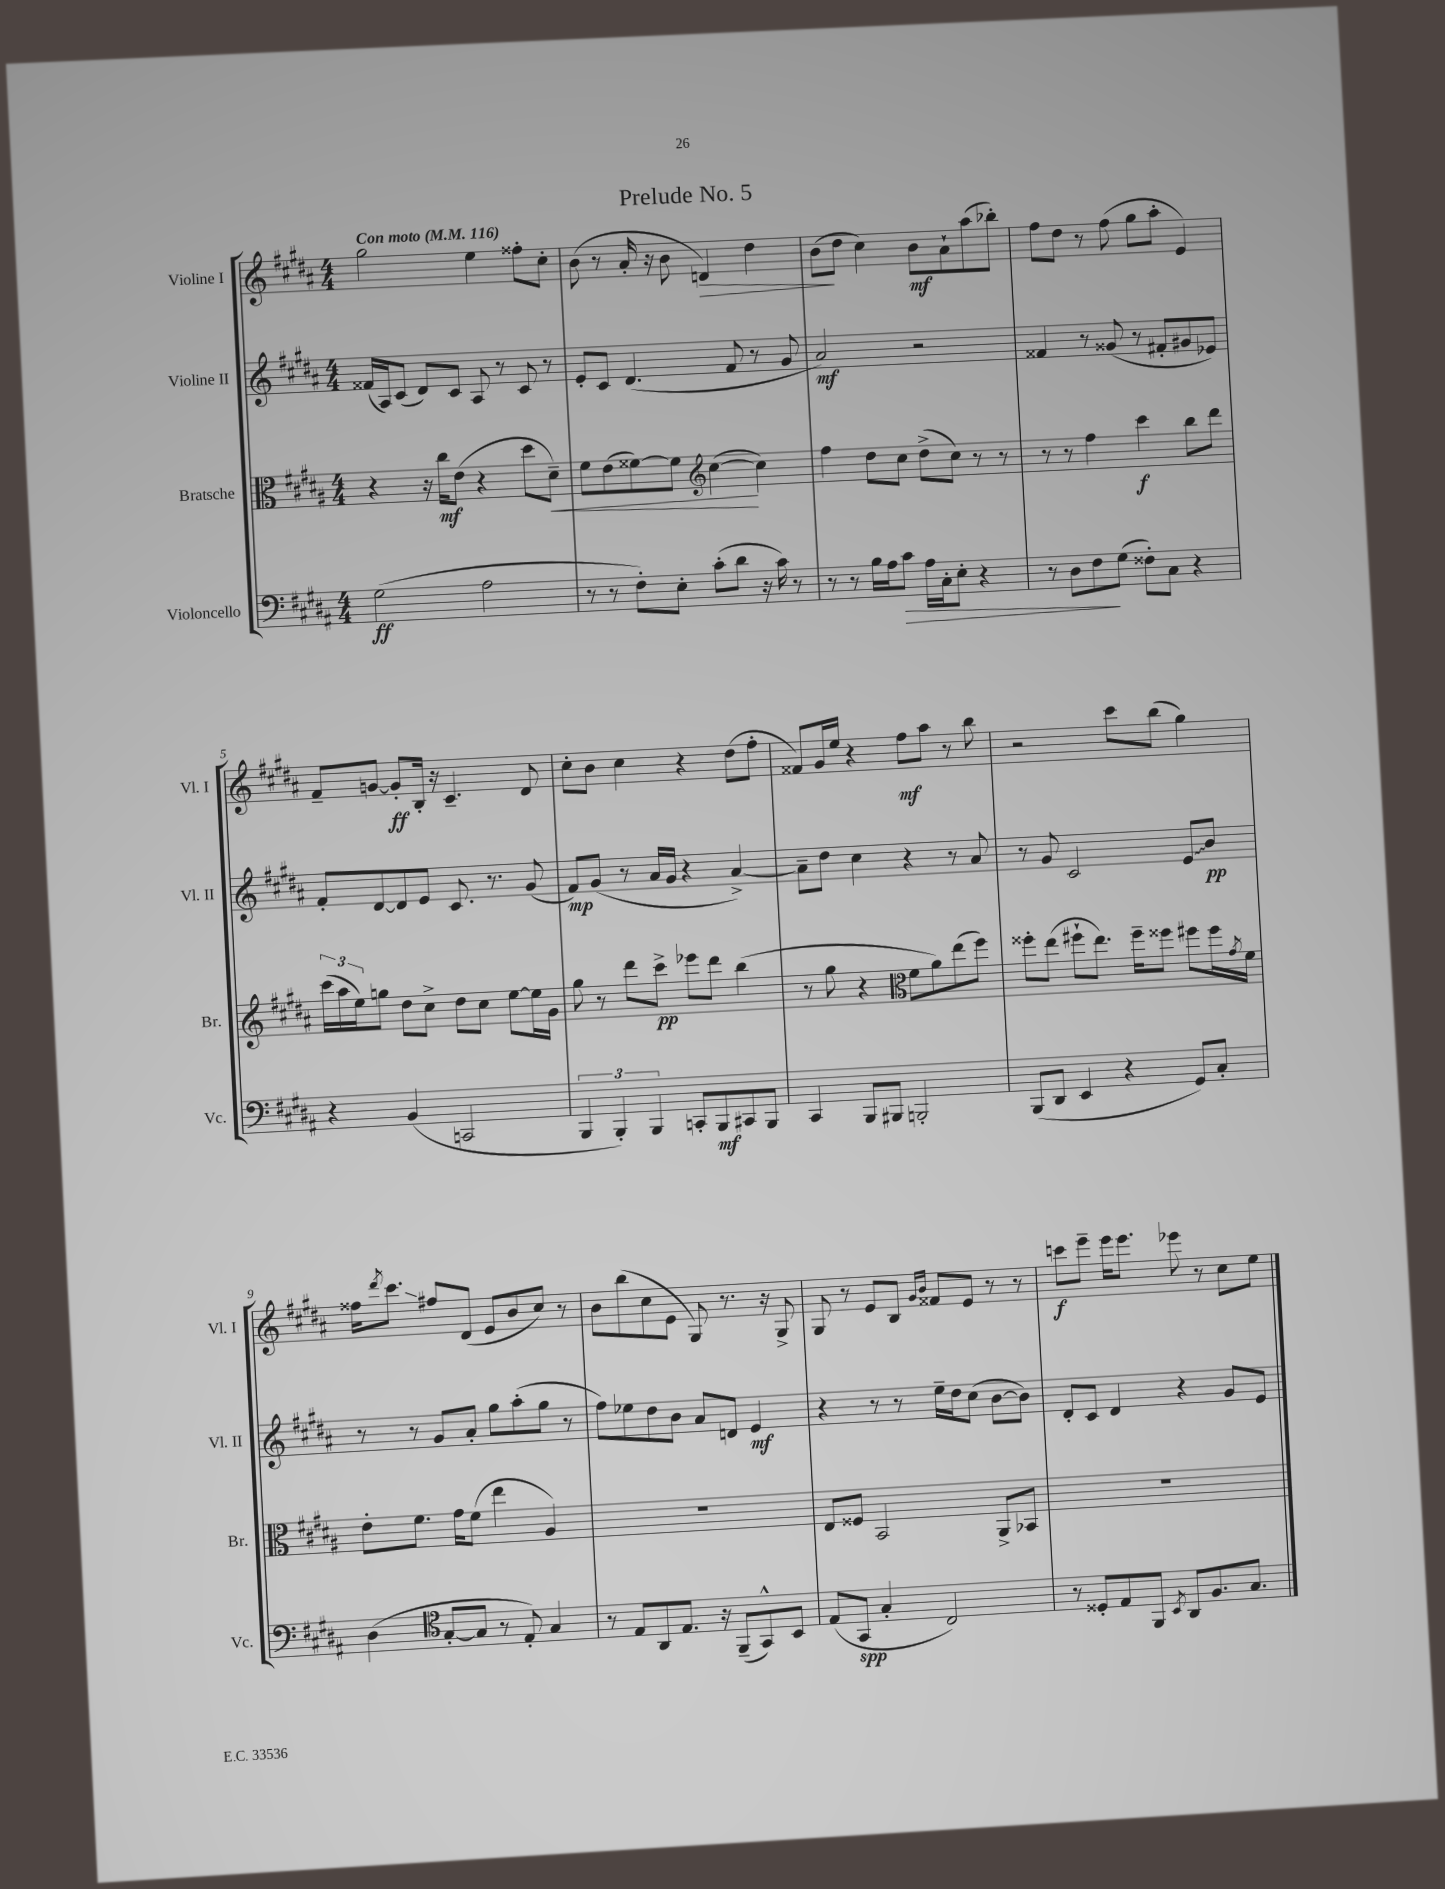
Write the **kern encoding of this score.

**kern	**kern	**kern	**kern
*staff4	*staff3	*staff2	*staff1
*clefF4	*clefC3	*clefG2	*clefG2
*k[f#c#g#d#a#]	*k[f#c#g#d#a#]	*k[f#c#g#d#a#]	*k[f#c#g#d#a#]
*M4/4	*M4/4	*M4/4	*M4/4
*MM116	*MM116	*MM116	*MM116
(2G#	4r	(16f##	2gg#
.	.	16A#)	.
.	.	(8c#	.
.	16r	8d#)	.
.	16cc#	.	.
.	(8e	8c#	.
2A#	4r	8A#	4ee
.	.	8r	.
.	8dd#	8c#	8ff##'
.	8d#~)	8r	8cc#'
=	=	=	=
8r	8f#	8e'	(8b
8r	(8e	8c#	8r
8F#')	[8f##)	(4.d#	16a#'
.	.	.	16r
8E'	8f##]	.	8b
*	*clefG2	*	*
(8c#'	([4cc#	.	4d)
8d#	.	8f#	.
16r	4cc#])	8r	4dd#
16c#)	.	.	.
8r	.	8g#	.
=	=	=	=
8r	4ff#	2a#)	(8b
8r	.	.	8dd#
16B	8dd#	.	4cc#)
16A#	.	.	.
8c#	8cc#	.	.
16A#	(8dd#^	2r	8b
16C#'	.	.	.
8E'	8cc#)	.	8a#`
4r	8r	.	(8aa#
.	8r	.	8bb-')
=	=	=	=
8r	8r	4f##	8ff#
8D#	8r	.	8dd#
8F#	4ff#	8r	8r
(8G#	.	(8g##	(8ff#
8F##')	4ccc#	8r	8gg#
8C#	.	8f#'	8aa#'
4r	8bb	8g#	4e)
.	8ddd#	8e-)	.
=	=	=	=
4r	(24ccc#	8f#'	8f#~
.	24aa#	.	.
.	24ee)	.	.
.	8gg	[8d#	[8g
(4BB	8dd#	8d#]	8g']
.	8cc#^	8e	16B'
.	.	.	16r
2CC	8dd#	8.c#	4.c#~
.	8cc#	.	.
.	.	8.r	.
.	[8ee	.	.
.	16ee]	(8g#	8d#
.	16g#	.	.
=	=	=	=
6BBB	8gg#	8f#)	8cc#'
.	8r	(8g#	8b
6BBB')	.	.	.
.	8ddd#	8r	4cc#
6BBB	.	.	.
.	8ccc#^	16a#	.
.	.	16g#	.
8CC'	8eee-	4r	4r
8BBB	8ddd#	.	.
8CC#	(4bb	[4a#^)	(8dd#
8BBB	.	.	8ff#'
=	=	=	=
4CC#	8r	8a#~]	8f##)
.	8gg#	8dd#	16g#
.	.	.	16ee
8BBB	4r	4cc#	4r
8BBB#	.	.	.
*	*clefC3	*	*
2BBB'	8f#	4r	8ff#
.	8a#)	.	8aa#
.	(8ee	8r	8r
.	8ff#)	8a#	8bb
=	=	=	=
(8BBB	8ff##'	8r	2r
8DD#	(8ee	8g#	.
4EE	8ff#`	2c#	.
.	8.ee)	.	.
4r	.	.	8ccc#
.	16ff#~	.	.
.	8ff##	.	(8bb
8GG#)	8ff#	8e	4gg#)
8C#'	16ff#	8b	.
.	8qg#	.	.
.	16f#	.	.
=	=	=	=
(4D#	8e'	8r	16ff##
.	.	.	8qddd#
.	.	.	8.ccc#
.	8.f#	8r	.
*clefC4	*	*	*
[8G#'	.	8g#	8ff#
.	16g#	.	.
8G#]	(8f#	8a#'	(8d#
8r	4ee	8gg#	8e
8E')	.	(8aa#'	8b
4G#	4A#)	8gg#	8cc#)
.	.	8r	8r
=	=	=	=
8r	1r	8ff#)	8b
8E	.	8ee-	(8bb
8AA#	.	8dd#	8cc#
8.E	.	8b	8e
.	.	8a#	8G#)
16r	.	.	.
(8FF#~	.	8d	8.r
8GG#^^)	.	4e	.
.	.	.	16r
8BB	.	.	8G#^
=	=	=	=
(8E	8E	4r	8G#
8GG#	8F##	.	8r
4G#'	2BB	8r	8e
.	.	8r	8B
.	.	.	16qqg#
.	.	.	16qqb
2C#)	.	16ee~	8f##
.	.	16dd#	.
.	.	(8cc#	8e
.	8AA#^	[8b	8r
.	8BB-	8b])	8r
=	=	=	=
8r	1r	8d#'	8ccc
8D##'	.	8c#	8eee~
8E	.	4d#	16eee
.	.	.	8.eee
8FF#	.	.	.
8qBB	.	.	.
8AA#	.	4r	8eee-
8.F#	.	.	8r
.	.	8g#	8cc#
8.G#	.	.	.
.	.	8e	8ee
==	==	==	==
*-	*-	*-	*-
